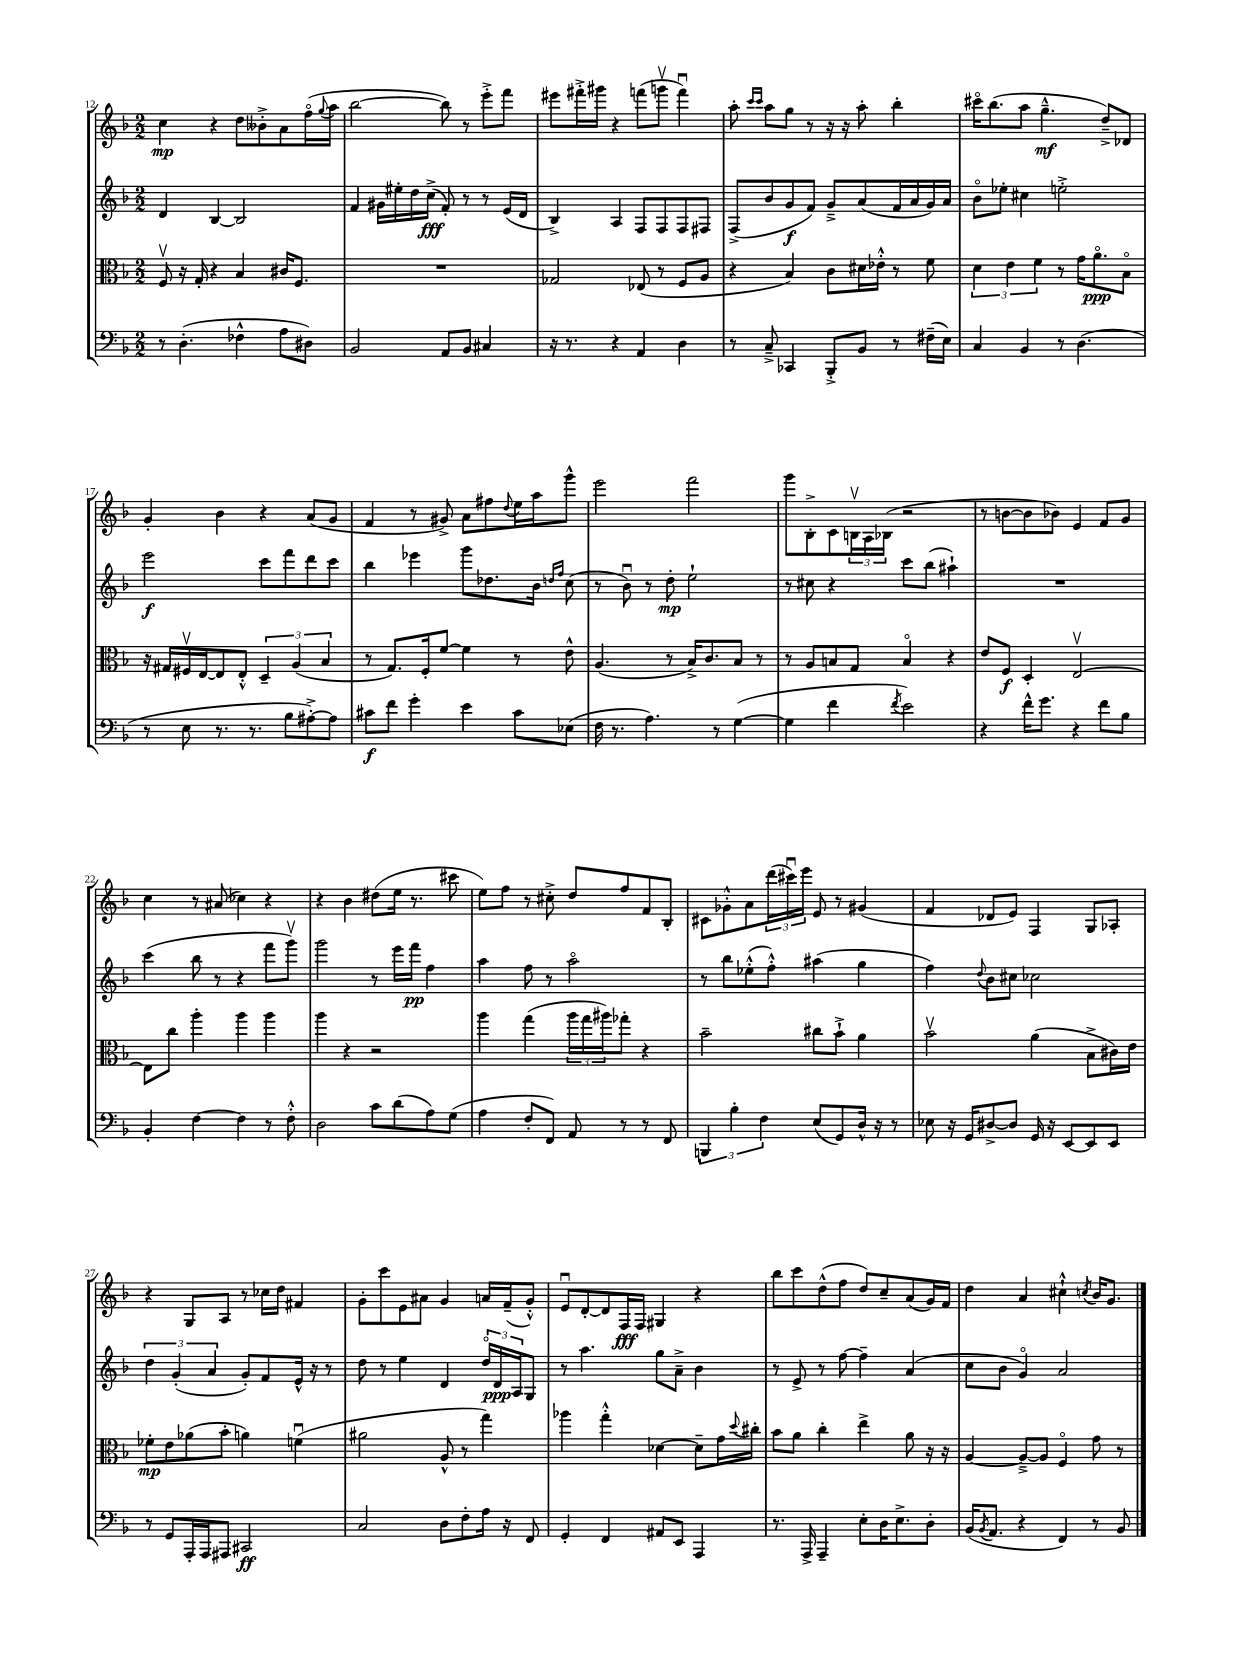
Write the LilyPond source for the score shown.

<<
\new StaffGroup <<
\new Staff = "s0" {
    \clef treble \key f \major \numericTimeSignature \time 2/2
    c''4\mp r4 d''8 beses'8-.-> a'8 f''16\flageolet( \appoggiatura { g''8 } a''16 |
    bes''2~ bes''8) r8 e'''8-.-> f'''8 |
    eis'''8 fis'''16-.-> gis'''16 r4 f'''8( g'''8\upbow f'''4\downbow) |
    a''8-. \grace { c'''16 c'''16 } a''8 g''8 r8 r16 r16 a''8-. bes''4-. |
    cis'''16\flageolet bes''8.( a''8 g''4.---^\mf d''8--->) des'8 |
    g'4-. bes'4 r4 a'8( g'8 |
    f'4 r8 gis'8->) a'8 fis''8 \appoggiatura { d''8 } e''16 a''16 g'''8-^ |
    e'''2 f'''2 |
    g'''8 bes8-.-> c'8 \tuplet 3/2 { b16\upbow a16 bes16( } r2 |
    r8 b'8~ b'8 bes'8) e'4 f'8 g'8 |
    c''4 r8 ais'8( ces''4) r4 |
    r4 bes'4 dis''8( e''16 r8. cis'''8 |
    e''8) f''8 r8 cis''8-.-> d''8 f''8 f'8 bes8-. |
    cis'8 ges'8-.-^ a'8 \tuplet 3/2 { d'''16( cis'''16\downbow) e'''16 } e'8 r8 gis'4( |
    f'4 des'8 e'8) f4 g8 aes8-. |
    r4 g8 a8 r8 ces''16 d''16 fis'4 |
    g'8-. c'''8 e'8 ais'8 g'4 a'16 f'16--( g'8-.-^) |
    e'8\downbow d'8~-. d'8 f16\fff f16 gis4 r4 |
    bes''8 c'''8 d''8-^( f''8 d''8) c''8-- a'8( g'16) f'16 |
    d''4 a'4 cis''4-!-^ \acciaccatura { c''8 } bes'16 g'8. \bar "|." |
}
\new Staff = "s1" {
    \clef treble \key f \major \numericTimeSignature \time 2/2
    d'4 bes4~ bes2 |
    f'4 gis'16 eis''16-. d''16 c''16->\fff( f'8-.) r8 r8 e'16( d'16 |
    bes4->) a4 f8 f8 f8 fis8 |
    f8->( bes'8 g'8\f f'8) g'8---> a'8( f'16 a'16 g'16) a'16 |
    bes'8\flageolet ees''8-. cis''4 e''2-.-> |
    e'''2\f c'''8 f'''8 d'''8 c'''8 |
    bes''4 ees'''4 g'''8 des''8. bes'16 \grace { d''16 f''16 } c''8( |
    r8 bes'8\downbow) r8 d''8-.\mp e''2-! |
    r8 cis''8 r4 c'''8 bes''8( ais''4-!) |
    R1 |
    c'''4( bes''8 r8 r4 f'''8 g'''8\upbow) |
    g'''2 r8 e'''16 f'''16\pp f''4 |
    a''4 f''8 r8 a''2\flageolet |
    r8 bes''8 ees''8-.-^( f''8-.-^) ais''4( g''4 |
    f''4) \appoggiatura { d''8 } bes'8 cis''8 ces''2 |
    \tuplet 3/2 { d''4 g'4-.( a'4 } g'8-.) f'8 e'16-^ r16 r8 |
    d''8 r8 e''4 d'4 \tuplet 3/2 { d''16\flageolet d'16\ppp a16 } g8 |
    r8 a''4. g''8 a'8---> bes'4 |
    r8 e'8-> r8 f''8~ f''4-- a'4( |
    c''8 bes'8 g'4\flageolet) a'2 \bar "|." |
}
\new Staff = "s2" {
    \clef alto \key f \major \numericTimeSignature \time 2/2
    f8\upbow r16 g16-. r4 bes4 cis'16 f8. |
    R1 |
    ges2 ees8( r8 f8 a8 |
    r4 bes4) c'8 dis'16 ees'16-.-^ r8 f'8 |
    \tuplet 3/2 { d'4 e'4 f'4 } r8 g'16 a'8.\flageolet\ppp bes8\flageolet |
    r16 gis16 fis16\upbow e16~ e8 e8-.-^ \tuplet 3/2 { d4-- a4( bes4 } |
    r8 g8.) f16-. f'8~ f'4 r8 e'8-^ |
    a4.( r8 bes16->) c'8. bes8 r8 |
    r8 a8 b8 g8 b4\flageolet r4 |
    e'8 f8\f d4-. e2~\upbow |
    e8 c''8 a''4-. a''4 a''4 |
    a''4 r4 r2 |
    a''4 g''4( \tuplet 3/2 { a''16 g''16 ais''16) } ges''8-. r4 |
    bes'2-- cis''8 bes'8-!-> a'4 |
    bes'2\upbow a'4( bes8-> cis'16) e'16 |
    fes'8-.\mp e'8 aes'8( bes'8-. a'4) f'4\downbow( |
    ais'2 a8-^ r8 g''4) |
    aes''4 g''4-.-^ des'4~ des'8-- g'16 \appoggiatura { d''8 } cis''16-. |
    bes'8 a'8 c''4-. e''4-> a'8 r16 r16 |
    a4~ a8~---> a8 f4\flageolet g'8 r8 \bar "|." |
}
\new Staff = "s3" {
    \clef bass \key f \major \numericTimeSignature \time 2/2
    r8 d4.-.( fes4-^ a8 dis8) |
    bes,2 a,8 bes,8 cis4 |
    r16 r8. r4 a,4 d4 |
    r8 c8---> ces,4 bes,,8-.-> bes,8 r8 fis16--( e16) |
    c4 bes,4 r8 d4.( |
    r8 e8 r8. r8. bes8 ais8~-.->) ais8 |
    cis'8\f f'8 g'4-. e'4 cis'8 ees8( |
    f16 r8. a4.) r8 g4~( |
    g4 f'4 \acciaccatura { f'8 } e'2) |
    r4 f'16-^ g'8. r4 f'8 bes8 |
    bes,4-. f4~ f4 r8 f8-.-^ |
    d2 c'8 d'8( a8) g8( |
    a4 f8-. f,8) a,8 r8 r8 f,8 |
    \tuplet 3/2 { b,,4 bes4-. f4 } e8( g,8) d16-^ r16 r8 |
    ees8 r16 g,16 dis8~-> dis8 g,16 r16 e,8~ e,8 e,8 |
    r8 g,8 a,,16-. a,,16 ais,,8 cis,2\ff |
    c2 d8 f8-. a16 r16 f,8 |
    g,4-. f,4 ais,8 e,8 a,,4 |
    r8. a,,16-> a,,4-- e8-. d16 e8.-> d8-. |
    bes,16( \acciaccatura { bes,8 } a,8. r4 f,4) r8 bes,8 \bar "|." |
}
>>
>>
\layout { \context { \Score currentBarNumber = #12 } }
